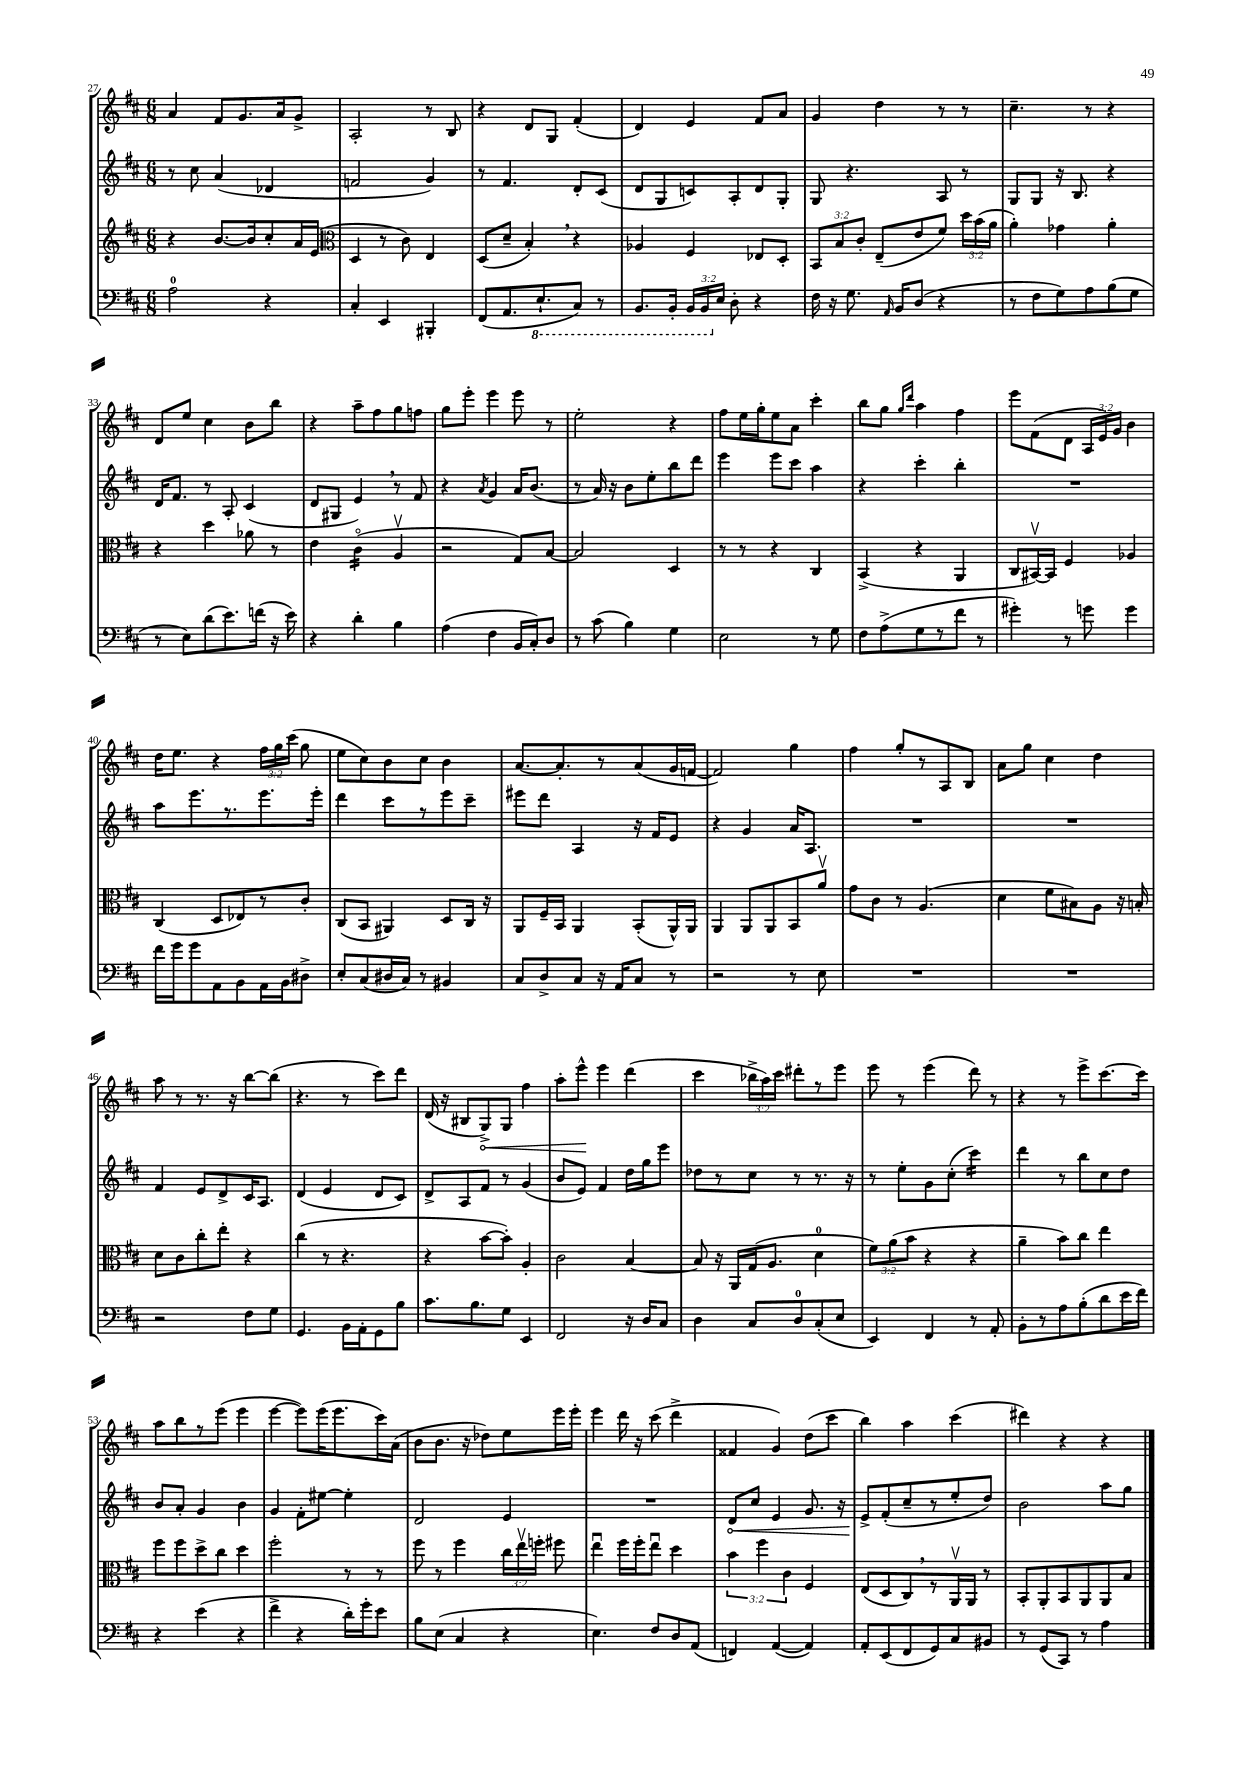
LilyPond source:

<<
\new StaffGroup <<
\new Staff = "s0" {
    \clef treble \key d \major \numericTimeSignature \time 6/8 \override Staff.TupletNumber.text = #tuplet-number::calc-fraction-text
    \autoBeamOff a'4 fis'8[ g'8. a'16 g'8]-> |
    a2-. r8 b8 |
    r4 d'8[ g8] fis'4-.( |
    d'4) e'4 fis'8[ a'8] |
    g'4 d''4 r8 r8 |
    cis''4.-- r8 r4 |
    d'8[ e''8] cis''4 b'8[ b''8] |
    r4 a''8[-- fis''8 g''8 f''8] |
    g''8[ e'''8]-. e'''4 e'''8 r8 |
    e''2-. r4 |
    fis''8[ e''16 g''16-. e''8 a'8] cis'''4-. |
    b''8[ g''8] \grace { g''16[ d'''16] } a''4 fis''4 |
    e'''8[ fis'8( d'8] \tuplet 3/2 { a16[ e'16) g'16] } b'4 |
    d''16[ e''8.] r4 \tuplet 3/2 { fis''16[ g''16 cis'''16]( } g''8 |
    e''8[ cis''8) b'8 cis''8] b'4 |
    a'8.[~ a'8.-. r8 a'8( g'16 f'16]~ |
    f'2) g''4 |
    fis''4 g''8[-. r8 a8 b8] |
    a'8[ g''8] cis''4 d''4 |
    a''8 r8 r8. r16 b''8[~ b''8]( |
    r4. r8 cis'''8[) d'''8] |
    d'16( r16 bis8[ \once \override Hairpin.circled-tip = ##t g8->\<) g8] fis''4 |
    a''8[-. e'''8]-^\! e'''4 d'''4( |
    cis'''4 \tuplet 3/2 { bes''16[-> a''16) cis'''16] } dis'''8[-. r8 e'''8] |
    e'''8 r8 e'''4( d'''8) r8 |
    r4 r8 e'''8[-> cis'''8.~ cis'''16] |
    a''8[ b''8 r8 e'''8]( e'''4 |
    e'''4~ e'''8[) e'''16( e'''8. cis'''16) a'16]( |
    b'8[ b'8.] r16 des''8[) e''8 e'''16 e'''16]-. |
    e'''4 d'''16 r16 cis'''8( d'''4-> |
    fisis'4 g'4) d''8[( cis'''8] |
    b''4) a''4 cis'''4( |
    dis'''4) r4 r4 \bar "|." |
}
\new Staff = "s1" {
    \clef treble \key d \major \numericTimeSignature \time 6/8
    \autoBeamOff r8 cis''8 a'4( des'4 |
    f'2 g'4) |
    r8 fis'4. d'8[-. cis'8]( |
    d'8[ g8 c'8) a8-. d'8 g8]-. |
    g8 r4. a8 r8 |
    g8[ g8] r16 b8. r4 |
    d'16[ fis'8.] r8 a8-. cis'4( |
    d'8[ gis8] e'4) \breathe r8 fis'8 |
    r4 \acciaccatura { a'8 } g'4 a'16[ b'8.]( |
    r8 a'16) r16 b'8[ e''8-. b''8 d'''8] |
    e'''4 e'''8[ cis'''8] a''4 |
    r4 cis'''4-. b''4-. |
    R2. |
    a''8[ e'''8. r8. e'''8. e'''16]-. |
    d'''4 cis'''8[ r8 e'''8 cis'''8]-- |
    eis'''8[ d'''8] a4 r16 fis'16[ e'8] |
    r4 g'4 a'16[ a8.] |
    R2. |
    R2. |
    fis'4 e'8[ d'8-> cis'16 a8.] |
    d'4( e'4 d'8[ cis'8]) |
    d'8[-> a8 fis'8] r8 g'4( |
    b'8[ e'8]) fis'4 d''16[ g''16 e'''8] |
    des''8[ r8 cis''8] r8 r8. r16 |
    r8 e''8[-. g'8 cis''8]-.( cis'''4:16) |
    d'''4 r8 b''8[ cis''8 d''8] |
    b'8[ a'8]-. g'4 b'4 |
    g'4 fis'8[-. eis''8]~ eis''4-. |
    d'2 e'4 |
    R2. |
    \once \override Hairpin.circled-tip = ##t d'8[\< cis''8] e'4 g'8. r16 |
    e'8[->\! fis'8-.( cis''8-- r8 e''8-. d''8]) |
    b'2 a''8[ g''8] \bar "|." |
}
\new Staff = "s2" {
    \clef treble \key d \major \numericTimeSignature \time 6/8 \override Staff.TupletNumber.text = #tuplet-number::calc-fraction-text
    \autoBeamOff r4 b'8.[~ b'16 cis''8-. a'16 e'16]( |
    \clef alto d4 r8 cis'8) e4 |
    d8[( d'8]-- b4-.) \breathe r4 |
    aes4 fis4 ees8[ d8]-. |
    \tuplet 3/2 { b,8[ b8 cis'8]-. } e8[--( e'8 fis'8]) \tuplet 3/2 { d''16[ b'16( a'16] } |
    a'4-.) ges'4 a'4-. |
    r4 d''4 aes'8 r8 |
    e'4 cis'4:16\flageolet( a4\upbow |
    r2 g8[) b8]~ |
    b2 d4 |
    r8 r8 r4 cis4 |
    b,4->( r4 a,4 |
    cis8[ bis,16~\upbow) bis,16] fis4 aes4 |
    cis4( d8[ ees8) r8 cis'8]-. |
    cis8[( b,8] ais,4) d8[ cis16] r16 |
    a,8[ fis16-- b,16] a,4 b,8[-.( a,16-^) a,16] |
    a,4 a,8[ a,8 b,8 a'8]\upbow |
    g'8[ cis'8] r8 a4.( |
    d'4 fis'8[ bis8) a8] r16 b16-. |
    d'8[ cis'8 cis''8-. e''8]-. r4 |
    cis''4( r8 r4. |
    r4 b'8[~ b'8]-.) a4-. |
    cis'2 b4~ |
    b8 r16 a,16[ g16( a8.] d'4-0 |
    \tuplet 3/2 { fis'8[) a'8( b'8] } r4 r4 |
    a'4-- b'8[) cis''8] e''4 |
    fis''8[ fis''8 d''8-> cis''8] d''4 |
    fis''2-. r8 r8 |
    fis''8 r8 fis''4 \tuplet 3/2 { cis''16[ e''16\upbow f''16]-. } fis''8 |
    e''4\downbow fis''16[ fis''16-. e''8]\downbow d''4 |
    \tuplet 3/2 { b'4 fis''4 cis'4 } fis4 |
    e8[( d8 cis8) \breathe r8 a,16\upbow a,16] r8 |
    b,8[-. a,8-. b,8 a,8 a,8 b8] \bar "|." |
}
\new Staff = "s3" {
    \clef bass \key d \major \numericTimeSignature \time 6/8 \override Staff.TupletNumber.text = #tuplet-number::calc-fraction-text
    \autoBeamOff a2-0 r4 |
    cis4-. e,4 bis,,4-. |
    fis,8[( a,8. \ottava #-1 e,8.-! cis,8]) r8 |
    b,,8.[ b,,16]-. \tuplet 3/2 { b,,16[ b,,16 \ottava #0 e16] } d8-. r4 |
    fis16 r16 g8. \grace { a,16 } b,16[ d8]( r4 |
    r8 fis8[ g8) a8 b8( g8] |
    r8 e8[) d'8( e'8.) f'16]( r16 e'16) |
    r4 d'4-. b4 |
    a4( fis4 b,16[ cis16-.) d8] |
    r8 cis'8( b4) g4 |
    e2 r8 g8 |
    fis8[ a8->( g8 r8 fis'8] r8 |
    gis'4-.) r8 g'8 g'4 |
    fis'16[ g'16 g'8 a,8 b,8 a,16 b,16 dis8]-> |
    e8[-. cis8( dis16 cis16]) r8 bis,4 |
    cis8[ d8-> cis8] r16 a,16[ cis8] r8 |
    r2 r8 e8 |
    R2. |
    R2. |
    r2 fis8[ g8] |
    g,4. b,16[ a,16-. g,8 b8] |
    cis'8.[ b8. g8] e,4 |
    fis,2 r16 d16[ cis8] |
    d4 cis8[ d8-0 cis8-.( e8] |
    e,4) fis,4 r8 a,8-. |
    b,8[-. r8 a8 b8-.( d'8 e'16 fis'16]) |
    r4 e'4( r4 |
    fis'4-> r4 d'16[-.) g'16-. e'8] |
    b8[ e8]( cis4 r4 |
    e4.) fis8[ d8 a,8]( |
    f,4) a,4~( a,4) |
    a,8[-. e,8( fis,8 g,8) cis8 bis,8] |
    r8 g,8[( cis,8]) r8 a4 \bar "|." |
}
>>
>>
\layout { \context { \Score currentBarNumber = #27 } }
